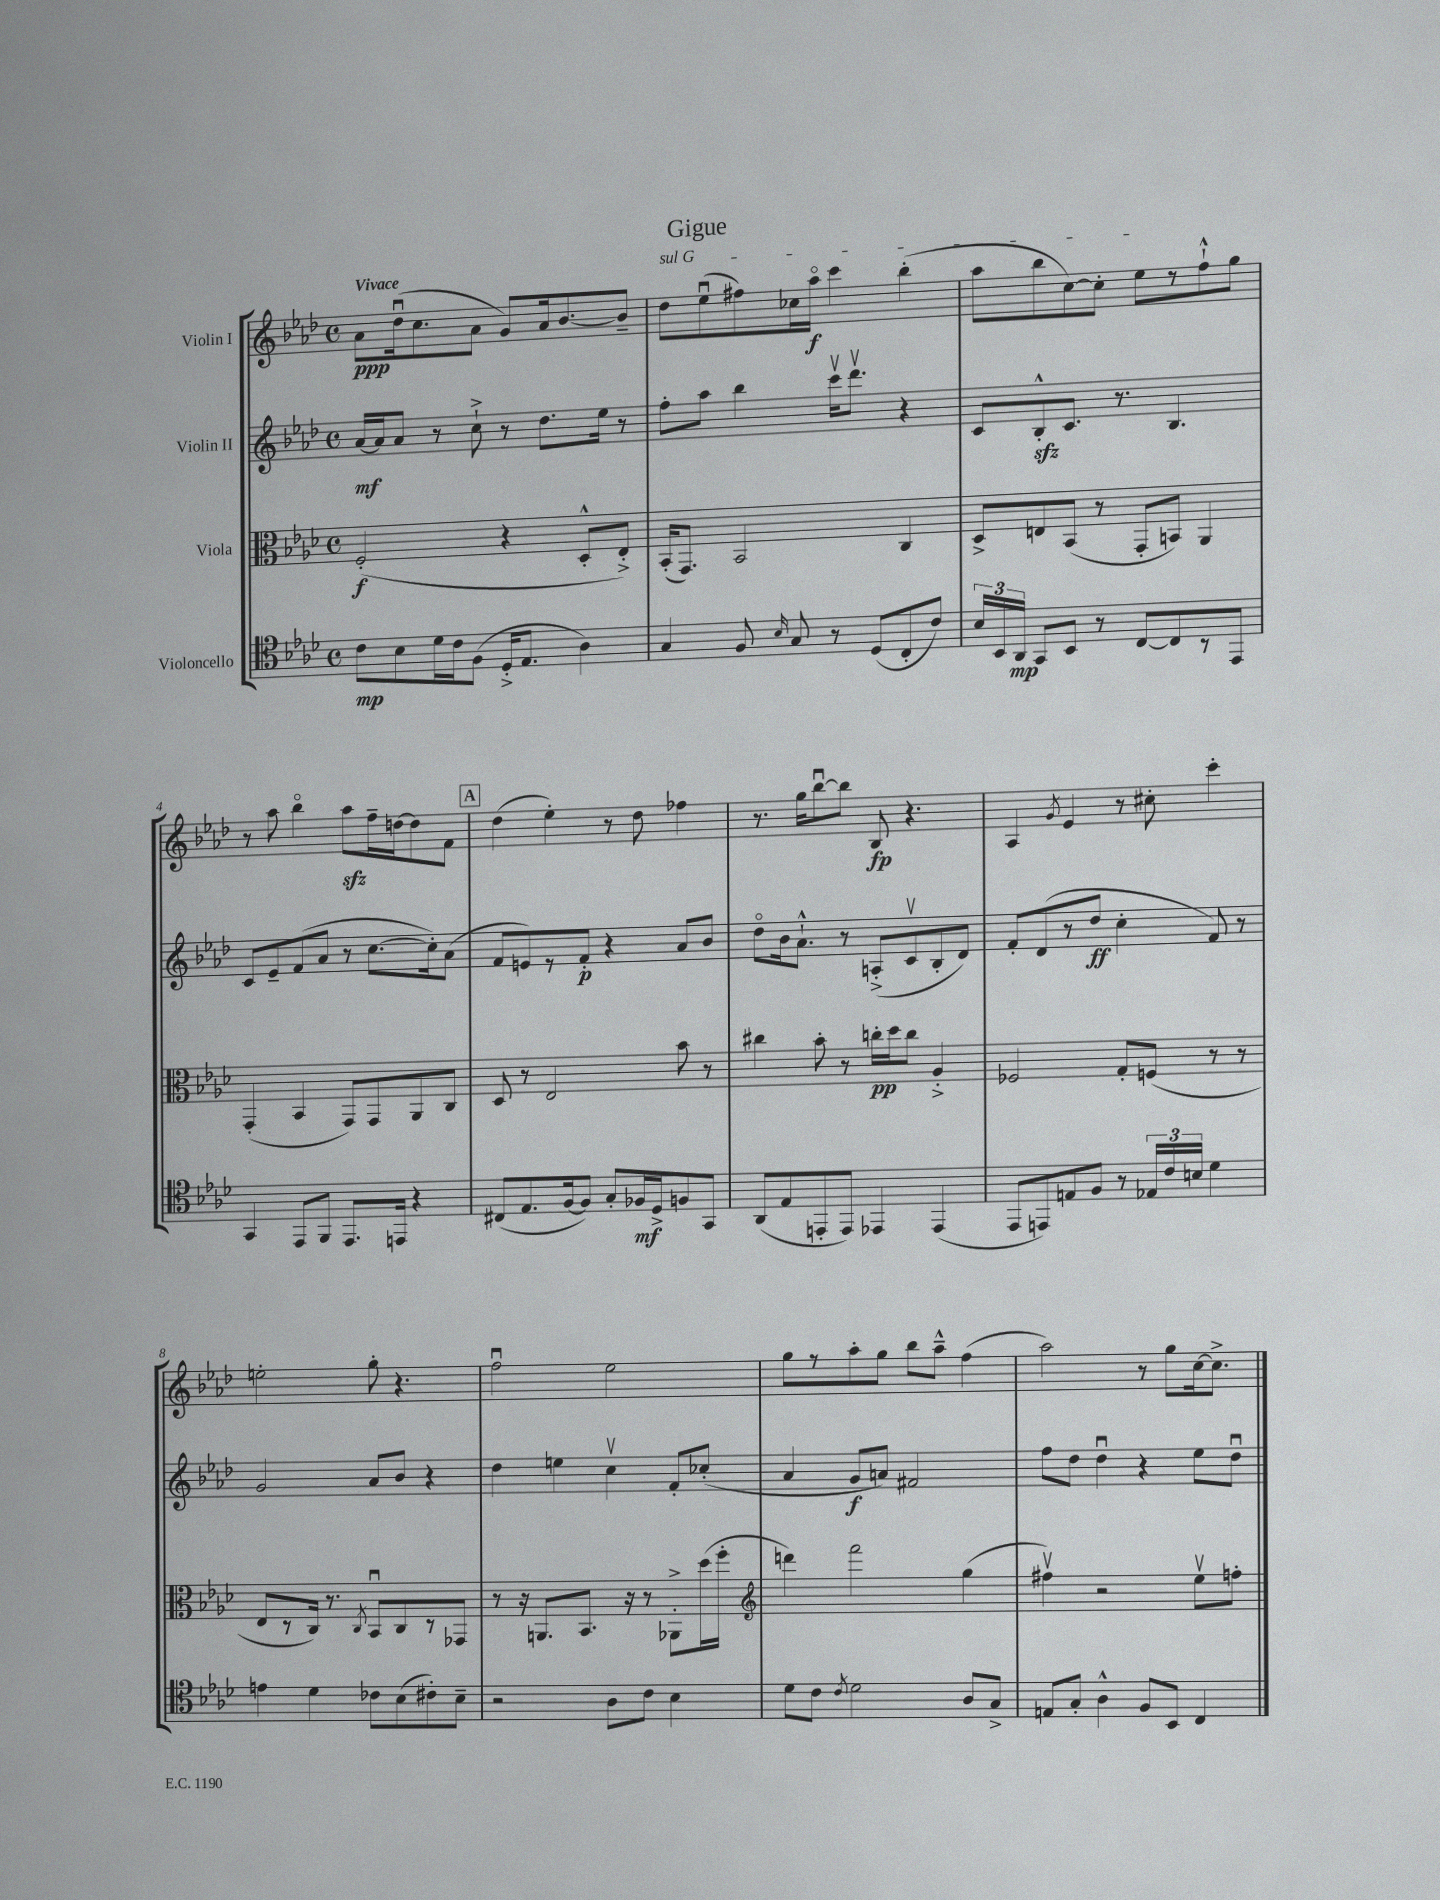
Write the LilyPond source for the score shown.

\header { title = "Gigue" }
<<
\new StaffGroup <<
\new Staff = "s0" \with { instrumentName = "Violin I" } {
    \clef treble \key aes \major \defaultTimeSignature \time 4/4 \tempo "Vivace"
    \autoBeamOff aes'8[\ppp des''16\downbow( c''8. aes'8] g'8[) aes'16 bes'8.~ bes'8]-- |
    \once \override TextSpanner.bound-details.left.text = \markup { \italic "sul G" } des''8[\startTextSpan ees''8\downbow( fis''8) ces''16 aes''16]\flageolet\f c'''4 bes''4-.( |
    aes''8[ bes''8 c''8~) c''8]-. ees''8[\stopTextSpan r8 f''8-!-^ g''8] |
    r8 aes''8 bes''4\flageolet aes''8[\sfz f''16-- d''16~ d''8 f'8] |
    \mark \markup { \box "A" } des''4( ees''4-.) r8 des''8 fes''4 |
    r8. g''16[ bes''8~\downbow bes''8] bes8\fp r4. |
    aes4 \acciaccatura { g'8 } ees'4 r8 cis''8-. c'''4-. |
    e''2-. g''8-. r4. |
    f''2\downbow ees''2 |
    g''8[ r8 aes''8-. g''8] bes''8[ aes''8]---^ f''4( |
    aes''2) r8 g''8[ c''16~ c''8.]-> \bar "|." |
}
\new Staff = "s1" \with { instrumentName = "Violin II" } {
    \clef treble \key aes \major \defaultTimeSignature \time 4/4
    \autoBeamOff aes'16[~\mf aes'16 aes'8] r8 c''8-!-> r8 des''8.[ ees''16] r8 |
    f''8[-. aes''8] bes''4 c'''16[\upbow des'''8.]\upbow r4 |
    c'8[ bes8-.-^\sfz c'8.] r8. bes4. |
    c'8[ ees'8-- f'8( aes'8] r8 c''8.[~ c''16-.) aes'8]( |
    \mark \markup { \box "A" } f'8[ e'8) r8 f'8]-.\p r4 aes'8[ bes'8] |
    des''8[\flageolet bes'16 aes'8.]-!-^ r8 a8[-.->( c'8\upbow bes8-. des'8]) |
    f'8[-. des'8( r8 des''8]\ff c''4-. f'8) r8 |
    g'2 aes'8[ bes'8] r4 |
    des''4 e''4 c''4\upbow f'8[-. ces''8]-.( |
    aes'4 g'8[\f a'8]) fis'2 |
    f''8[ des''8] des''4\downbow r4 ees''8[ des''8]\downbow \bar "|." |
}
\new Staff = "s2" \with { instrumentName = "Viola" } {
    \clef alto \key aes \major \defaultTimeSignature \time 4/4
    \autoBeamOff f2-.\f( r4 des8[-.-^ ees8]-.->) |
    bes,16[-.( g,8.]) bes,2 c4 |
    des8[-> e8 bes,8]( r8 g,8[-. b,8]) aes,4 |
    g,4-.( bes,4 g,8[) g,8 aes,8 c8] |
    \mark \markup { \box "A" } des8 r8 ees2 bes'8 r8 |
    cis''4 bes'8-. r8 c''16[-.\pp des''16 c''8] aes4-.-> |
    fes2 g8[-. f8]( r8 r8 |
    ees8[ r8 c16]) r8. \acciaccatura { c8 } bes,8[\downbow c8 r8 ges,8] |
    r8 r16 a,8.[ bes,8.] r16 r8 aes,8[-.-> des''16( f''16]-. |
    \clef treble d'''4) f'''2 g''4( |
    fis''4\upbow) r2 ees''8[\upbow f''8]-. \bar "|." |
}
\new Staff = "s3" \with { instrumentName = "Violoncello" } {
    \clef tenor \key aes \major \defaultTimeSignature \time 4/4
    \autoBeamOff c'8[\mp bes8 des'16 c'16 f8]( des16[-.-> ees8.] aes4) |
    g4 f8 \grace { bes16 } g8 r8 des8[( c8-. c'8]) |
    \tuplet 3/2 { bes16[ bes,16 aes,16]\mp } g,8[ bes,8] r8 c8[~ c8 r8 ees,8] |
    g,4 ees,8[ f,8] ees,8.[ e,16] r4 |
    \mark \markup { \box "A" } cis8[( ees8. f16~ f8]) g8[-. fes16\mf des16-> f8 g,8] |
    aes,8[( ees8 e,8-. e,8]) ees,4 ees,4( |
    ees,8[ e,8) e8 f8] r8 \tuplet 3/2 { ees16[ c'16 b16] } des'4 |
    e'4 des'4 ces'8[ bes8( cis'8-.) bes8]-- |
    r2 aes8[ c'8] bes4 |
    des'8[ c'8] \acciaccatura { c'8 } des'2 aes8[ g8]-> |
    e8[ g8]-. aes4-^ f8[ bes,8] c4 \bar "|." |
}
>>
>>
